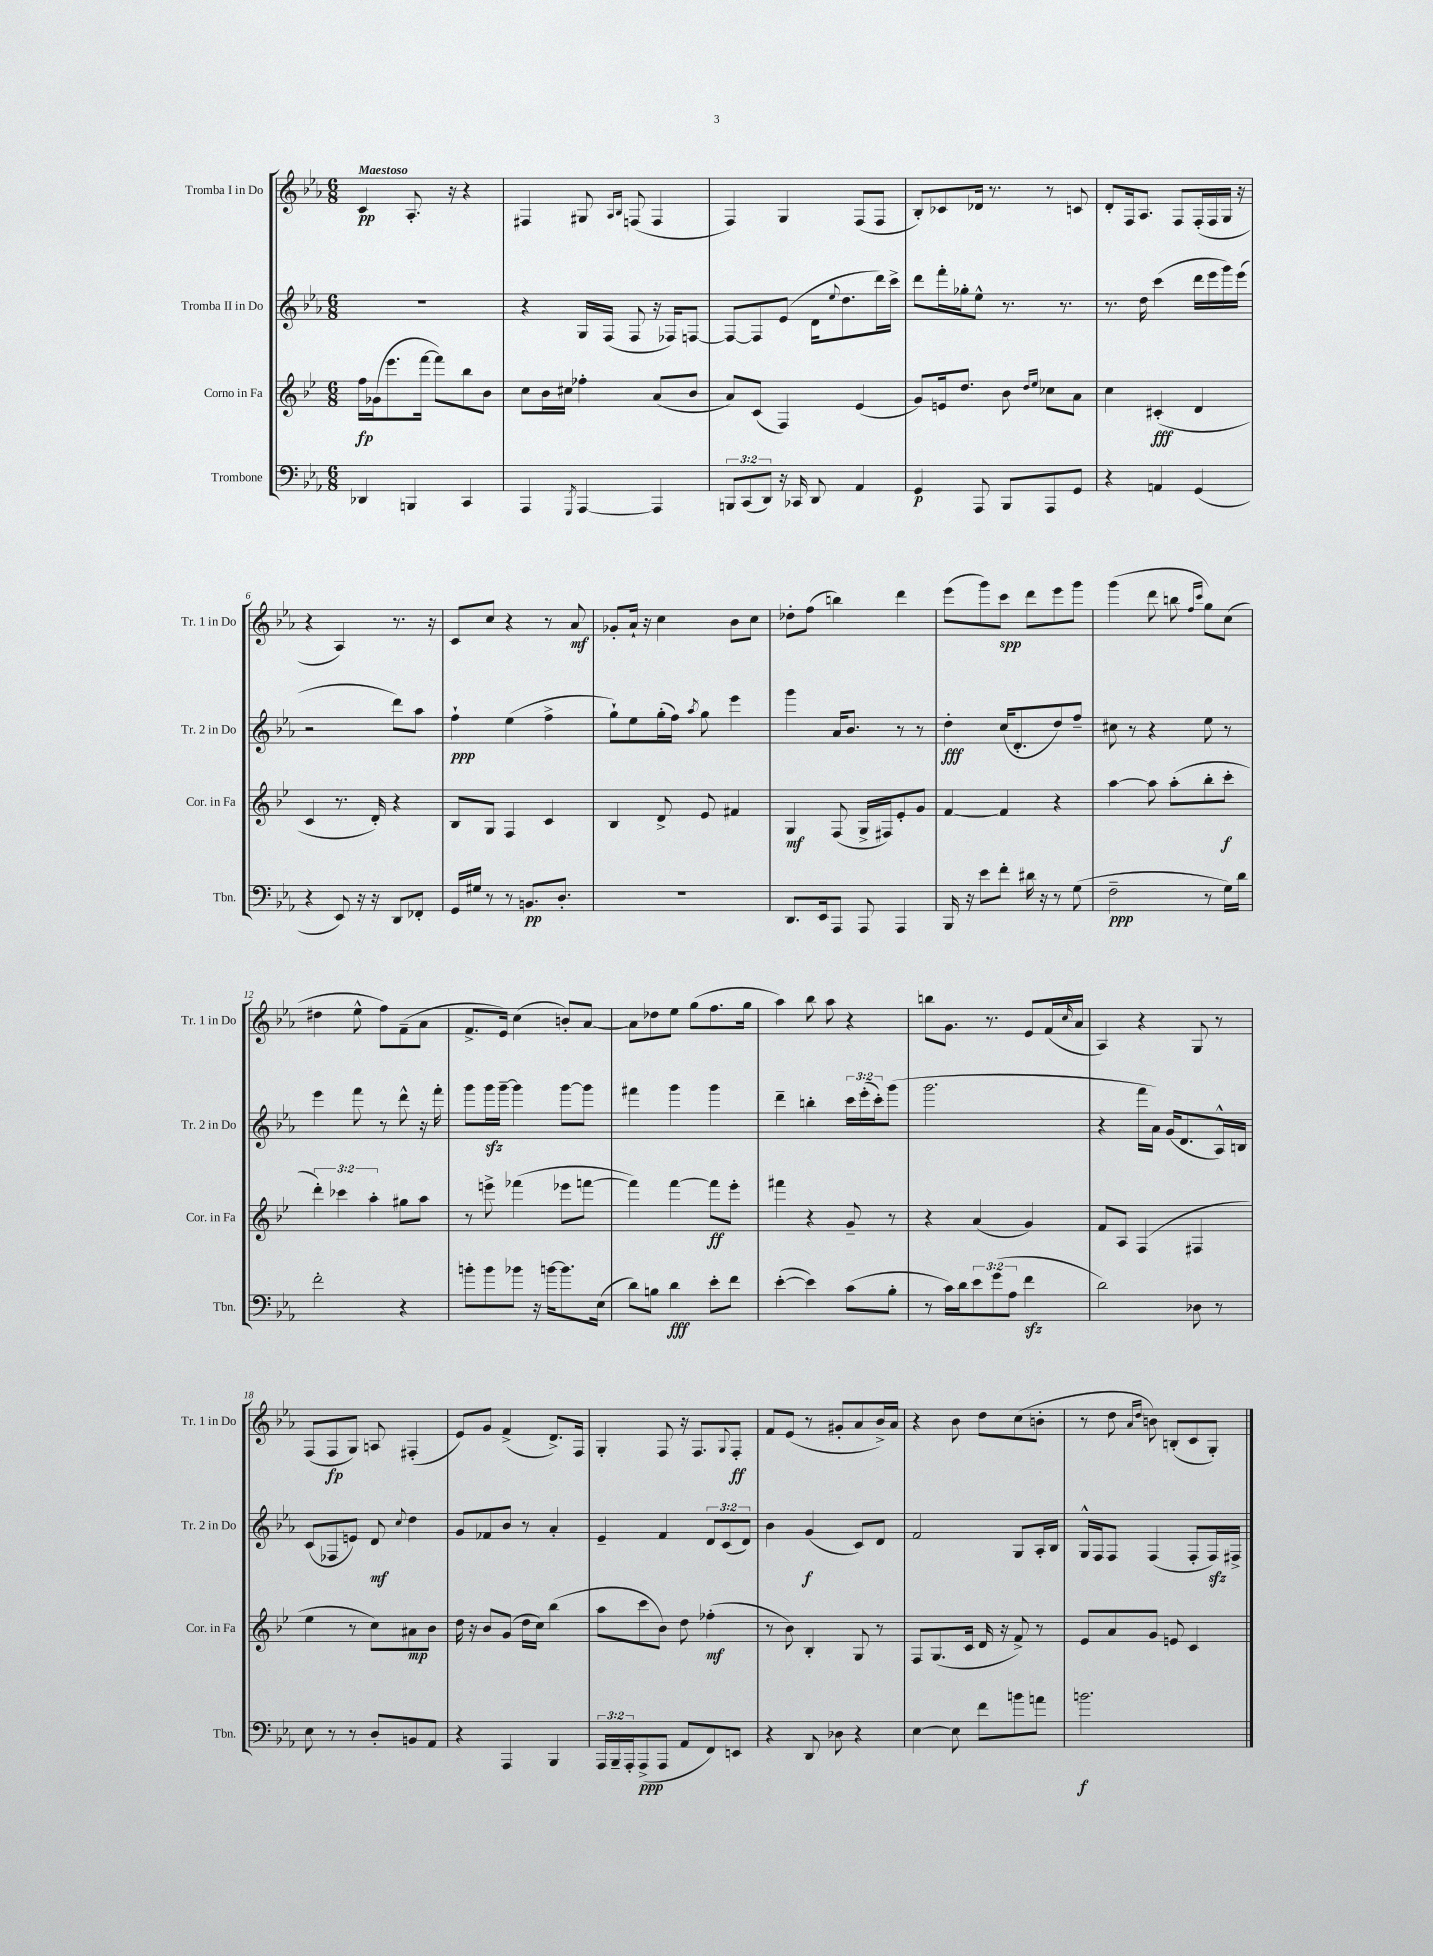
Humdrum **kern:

**kern	**kern	**kern	**kern
*staff4	*staff3	*staff2	*staff1
*clefF4	*clefG2	*clefG2	*clefG2
*k[b-e-a-]	*k[b-e-]	*k[b-e-a-]	*k[b-e-a-]
*M6/8	*M6/8	*M6/8	*M6/8
4DD-	16ff	2.r	4c
.	(16g-	.	.
.	8.eee-	.	.
4BBB	.	.	8.A-'
.	[16fff	.	.
.	8fff])	.	.
.	.	.	16r
4CC	8bb-	.	4r
.	8b-	.	.
=	=	=	=
4AAA-	8cc	4r	4F#
.	16b-	.	.
.	16cc#	.	.
8qGGG	.	.	.
[4AAA-	4ff-'	16G	8G#
.	.	(16F	.
.	.	.	16qqA-
.	.	.	16qqB-
.	.	8F	(8F
4AAA-]	(8a	16r	4F
.	.	16F-)	.
.	8b-	[8F	.
=	=	=	=
12BBB	8a)	8F_	4F)
(12CC	.	.	.
.	(8c	8F]	.
12DD)	.	.	.
16r	4F)	(8e-	4G
16CC-	.	.	.
8DD	.	16d	.
.	.	8qqee-	.
.	.	8.dd	.
4AA-	(4e-	.	(8F
.	.	16ddd)	8F
.	.	16ccc^	.
=	=	=	=
4GG	8g)	8ddd	8B-')
.	16e	16fff'	8c-
.	8.dd	16gg-'	.
8AAA-	.	8ee-^^	16d-
.	.	.	8.r
8BBB-	8b-	8.r	.
.	16qqdd	.	.
.	16qqee-	.	.
8AAA-	8cc-	.	8r
.	.	8.r	.
8GG	8a	.	8c
=	=	=	=
4r	4cc	8.r	8d'
.	.	.	16F
.	.	16dd	8.A-
4AA	(4c#'	(4ccc	.
.	.	.	8F
(4GG	4d	16ddd	(16F'
.	.	16eee-	16F
.	.	16ggg)	16G
.	.	(16eee-	16r
=	=	=	=
4r	4c	2r	4r
8EE-)	8.r	.	4A-)
16r	.	.	.
16r	16d')	.	.
8DD	4r	8ddd)	8.r
8FF-'	.	8aa-	.
.	.	.	16r
=	=	=	=
16GG	8B-	4ff`	8c
16G#	.	.	.
8r	8G	.	8cc
8r	4F	(4ee-	4r
8.BB	.	.	.
.	4c	4ff^	8r
8.D'	.	.	.
.	.	.	8a-
=	=	=	=
2.r	4B-	8gg`)	8g-'
.	.	8ee-	16a-`
.	.	.	16r
.	8d^	(16gg'	4cc
.	.	16ff)	.
.	.	8qaa-	.
.	8e-	8gg	.
.	4f#	4eee-	8b-
.	.	.	8cc
=	=	=	=
8.DD	4G	4ggg	8dd-'
.	.	.	(8ff
16EE-	.	.	.
8AAA-	(8F	16a-	4bb)
.	.	8.b-	.
8AAA-	16G^	.	.
.	16F#)	.	.
4AAA-	8e-'	8r	4ddd
.	8g	8r	.
=	=	=	=
16BBB-	[4f	4dd'	(8eee-
16r	.	.	.
8e-	.	.	8ggg)
8f'	4f]	(16cc	8ccc
.	.	8.d'	.
16d#	.	.	8ddd
16r	.	.	.
8r	4r	8dd)	8eee-
(8G	.	8ff~	8ggg
=	=	=	=
2F~	[4aa	8cc#	(4ggg
.	.	8r	.
.	8aa]	4r	8ddd
.	(8aa'	.	8bb
.	.	.	16qqff
.	.	.	16qqccc
8r	8bb-'	8ee-	8gg)
16G)	8ccc'	8r	(8cc
16d	.	.	.
=	=	=	=
2f'	6ddd')	4eee-	4dd#
.	6ccc-	.	.
.	.	8fff	8ee-^^
.	6aa'	.	.
.	.	8r	8ff)
4r	8gg#	8ddd^^	(8f~
.	8aa	16r	8a-
.	.	16fff'	.
=	=	=	=
8b'	8r	8ggg	8.f^
8b	8eee^	16ggg	.
.	.	[16ggg~	16e-)
8b-	(4fff-	4ggg]	(4cc
16r	.	.	.
[16b	.	.	.
8.b]	8eee-	[8ggg	8b')
.	[8fff	8ggg]	[8a-
(16E-	.	.	.
=	=	=	=
8d)	4fff])	4fff#	8a-]
8B	.	.	8dd-
4d	[4fff	4ggg	8ee-
.	.	.	(8gg
8e-'	8fff]	4ggg	8.ff
8f	8eee-'	.	.
.	.	.	16gg
=	=	=	=
([4e-'	4fff#	4ddd~	4aa-)
4e-])	4r	4bb'	8bb-
.	.	.	8aa-
(8c	8g~	24ccc	4r
.	.	(24eee-'	.
.	.	24ccc')	.
8B-'	8r	(8ggg	.
=	=	=	=
8r	4r	2.ggg	8bb
16c)	.	.	8.g
16d	.	.	.
12e-	(4a	.	.
.	.	.	8.r
(12g	.	.	.
12A-	.	.	.
4f	4g)	.	8e-
.	.	.	(16f
.	.	.	16qqcc
.	.	.	16a-
=	=	=	=
2d)	8f	4r	4A-)
.	8A	.	.
.	(4F	16fff	4r
.	.	16a-)	.
.	.	(16g	.
.	.	8.d	.
8D-	4F#	.	8G
8r	.	16A-^^)	8r
.	.	16B	.
=	=	=	=
8E-	4ee-	(8c	(8F
8r	.	8F-	8F
8r	8r	8e)	8G)
8D'	8cc)	8d	8A
.	.	8qqcc	.
8BB	8a#	4dd	(4F#'
8AA-	8b-	.	.
=	=	=	=
4r	16dd	8g	8e-)
.	16r	.	.
.	8b-	8f-	8g
4AAA-	(8g	8b-	(4f^
.	16dd	8r	.
.	16cc)	.	.
4BBB-	(4bb-	4a-'	8.d^)
.	.	.	16F
=	=	=	=
24AAA-	8aa	4e-~	4G'
24BBB-~	.	.	.
24AAA-'	.	.	.
(8AAA-^	8ccc	.	.
8AAA-	8b-)	4f	8F
8AA-	8dd	.	16r
.	.	.	8.F
8FF)	(4ff-'	12d	.
.	.	(12c	.
.	.	.	8qqG
8EE	.	.	8F'
.	.	12d)	.
=	=	=	=
4r	8r	4b-	8f
.	8b-)	.	(8e-
8DD	4B-'	(4g	8r
8D-	.	.	8g#'
4r	8G	8c)	8a-
.	8r	8d	16b-^)
.	.	.	16a-
=	=	=	=
[4E-	8F	2f	4r
.	(8.G	.	.
8E-]	.	.	8b-
.	16c	.	.
8f	16d	.	8dd
.	16r	.	.
8b	8f^)	8G	(8cc
8a	8r	16A-'	8b'
.	.	16B-	.
=	=	=	=
2.b	8e-	16G^^	8r
.	.	16F	.
.	8a	8F	8dd
.	.	.	16qqa-
.	.	.	16qqdd
.	8g	(4F	8b)
.	8e	.	(8B'
.	4c	8F'	8c
.	.	16F)	8G')
.	.	16F#^	.
==	==	==	==
*-	*-	*-	*-
